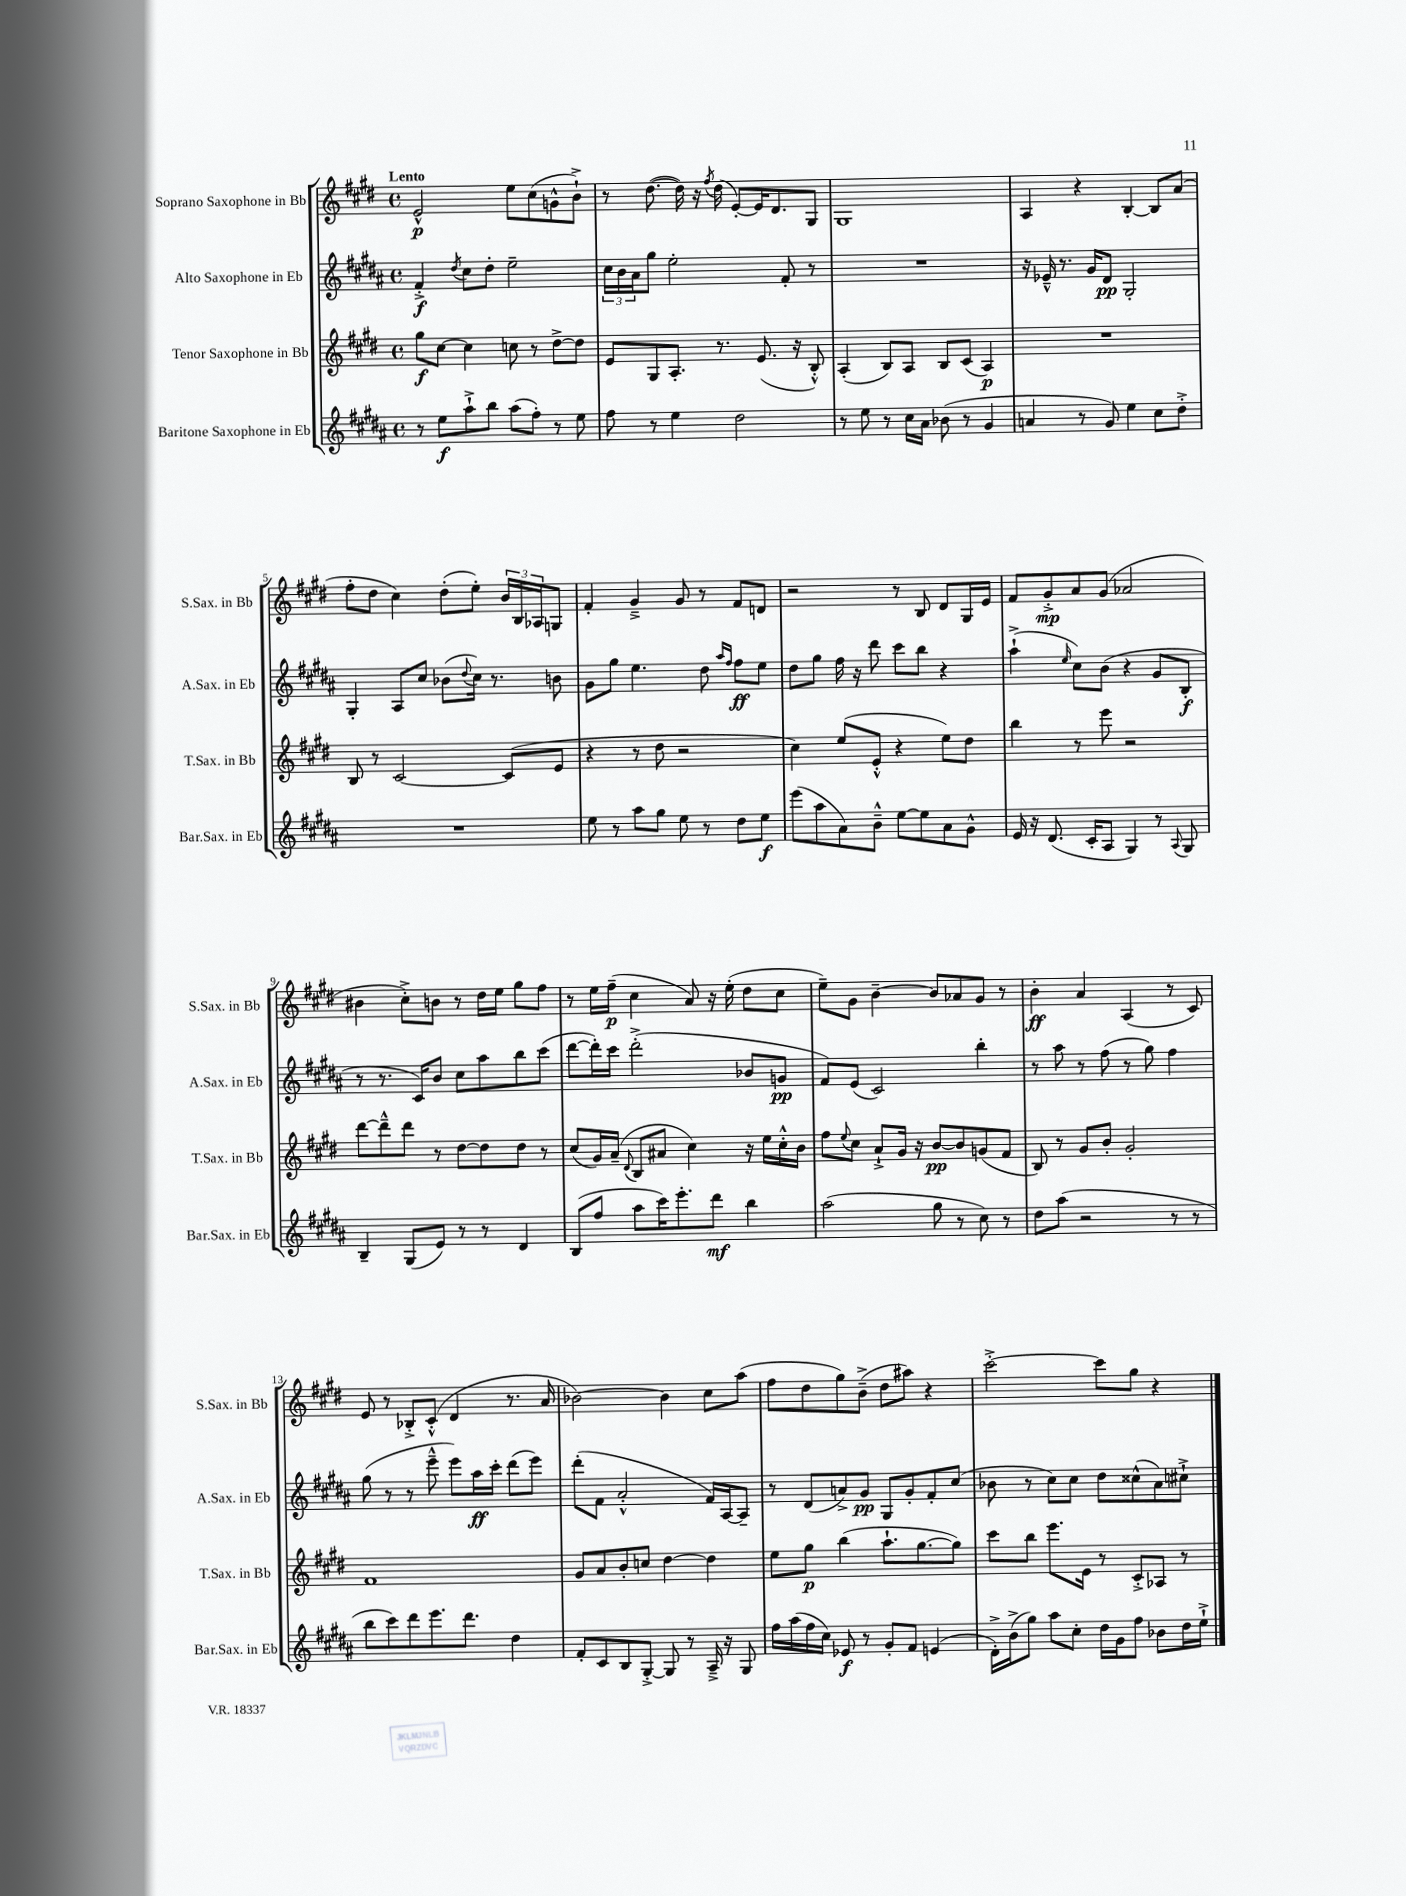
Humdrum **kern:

**kern	**kern	**kern	**kern
*staff4	*staff3	*staff2	*staff1
*clefG2	*clefG2	*clefG2	*clefG2
*k[f#c#g#d#a#]	*k[f#c#g#d#]	*k[f#c#g#d#a#]	*k[f#c#g#d#]
*M4/4	*M4/4	*M4/4	*M4/4
*met(c)	*met(c)	*met(c)	*met(c)
8r	8gg#	4f#'^	2e^^
8ee	[8cc#	.	.
.	.	8qdd#	.
8aa#`^	4cc#]	8cc#	.
8bb	.	8dd#'	.
(8aa#	8cc	2ee~	8ee
8ff#')	8r	.	(8cc#
8r	[8dd#^	.	8g^^
8ee	8dd#]	.	8b`^)
=	=	=	=
8ff#	8e	24cc#	8r
.	.	24b	.
.	.	24a#	.
8r	8G#	8gg#	([8.dd#
4ee	8.A'	2ee'	.
.	.	.	16dd#])
.	.	.	16r
.	.	.	8qff#
.	8.r	.	(16dd#
2dd#	.	.	[8e')
.	(8.e	.	16e]
.	.	.	8.d#
.	.	8f#'	.
.	16r	.	.
.	8B'^^)	8r	8G#
=	=	=	=
8r	(4A'	1r	1G#
8ee	.	.	.
8r	8B)	.	.
16cc#	8A	.	.
16a#	.	.	.
(8b-	8B	.	.
8r	(8c#	.	.
4g#	4A)	.	.
=	=	=	=
4a	1r	16r	4A
.	.	16e-~^^	.
.	.	8.r	.
8r	.	.	4r
.	.	16g#	.
8g#)	.	8d#	.
4ee	.	2G#'	[4B'
8cc#	.	.	8B]
8dd#'^	.	.	(8a
=	=	=	=
1r	8B	4G#'	8ff#'
.	8r	.	8dd#
.	[2c#	8A#	4cc#)
.	.	8cc#	.
.	.	(8b-	(8dd#'
.	.	8qqdd#	.
.	.	16cc#)	8ee')
.	.	8.r	.
.	(8c#]	.	24b
.	.	.	24B
.	.	.	24A-
.	8e	8b	8G
=	=	=	=
8ee	4r	8g#	4f#'
8r	.	8gg#	.
8aa#	8r	4.ee	4g#~^
8gg#	8dd#	.	.
8ee	2r	.	8g#
8r	.	8dd#	8r
.	.	16qqaa#	.
.	.	16qqff#	.
8dd#	.	8ff#	8f#
8ee	.	8ee	8d
=	=	=	=
(8eee	4cc#)	8dd#	2r
8aa#	.	8gg#	.
8a#)	(8ee	16ff#	.
.	.	16r	.
8b~^^	8e'^^	8ddd#	.
[8ee	4r	8ccc#	8r
8ee]	.	8bb	8B
8a#	8ee)	4r	8d#
8g#^^	8dd#	.	16G#
.	.	.	16e
=	=	=	=
16e	4bb	(4aa#`^	8f#
16r	.	.	.
(8.d#	.	.	8g#'^
.	.	16qqee	.
.	8r	8cc#)	8a
16c#'	.	.	.
8A#	8eee	(8b	(8g#
4G#)	2r	4r	2a-
8r	.	8g#	.
8qqA#	.	.	.
8G#	.	8B'	.
=	=	=	=
4B~	[8ddd#	8r	4b#
.	8ddd#~^^]	8.r	.
(8G#	8ddd#	.	8cc#'^)
.	.	16c#)	.
8e)	8r	8b	8b
8r	[8dd#	8cc#	8r
8r	8dd#]	8aa#	16dd#
.	.	.	16ee
4d#	8dd#	8bb	8gg#
.	8r	(8ccc#	8ff#
=	=	=	=
(8B	(8cc#	[8ddd#	8r
8ff#	16g#)	16ddd#'])	16ee
.	(16a~	16ccc#	(16ff#~
.	8qqd#	.	.
8aa#	8B	(2ddd#'^	4cc#
16ccc#)	8a#	.	.
8.eee'	.	.	.
.	4cc#)	.	8a)
8ddd#	.	.	16r
.	.	.	(16ee'
4bb	16r	8b-	8dd#
.	16ee	.	.
.	16cc#'^^	8g	8cc#
.	16b	.	.
=	=	=	=
(2aa#	8ff#	8f#)	8ee~)
.	8qqee	.	.
.	8cc#	(8e	8g#
.	8a`^	2c#)	[4b~
.	16g#	.	.
.	16r	.	.
8gg#	[8b	.	8b]
8r	8b]	.	8a-
8cc#)	(8g	4bb'	8g#
8r	8f#	.	8r
=	=	=	=
8dd#	8B)	8r	4b'
(8aa#	8r	8aa#	.
2r	8g#	8r	4a
.	8b'	(8ff#	.
.	2g#'	8r	(4A
.	.	8gg#)	.
8r	.	4ff#	8r
8r	.	.	8c#)
=	=	=	=
8bb	1f#	(8gg#	8e
8ccc#)	.	8r	8r
8ddd#	.	8r	8B-'^
8.eee	.	8eee~^^	(8c#'^^
.	.	8eee)	4d#
8.ddd#	.	.	.
.	.	16aa#	.
.	.	16ccc#'	.
4dd#	.	(8ddd#	8.r
.	.	8eee)	.
.	.	.	16a
=	=	=	=
8f#'	8g#	(8ddd#'	[2b-)
8c#	8a	8f#	.
8B	8b'	2a#'^^	.
[8G#'^	8cc	.	.
8G#]	[4dd#	.	4b-]
8r	.	.	.
16A#~^	4dd#]	16f#)	8cc#
16r	.	[16A#	.
8G#	.	8A#~]	(8aa
=	=	=	=
16ff#	8ee	8r	8ff#
(16aa#	.	.	.
16ff#	8gg#	(8d#	8dd#
16cc#)	.	.	.
8e-	(4bb	8a^)	8gg#)
8r	.	8g#	(8b~^
8g#'	8.aa`	8G#	8dd#
8f#	.	8g#'	8aa#)
.	[8.gg#	.	.
(4e	.	8f#'	4r
.	8gg#])	(8cc#	.
=	=	=	=
16d#'^)	8ccc#	8b-	[2ccc#'^
(16b^	.	.	.
8gg#)	8bb	8r	.
8aa#	8.eee	8cc#)	.
8cc#'	.	8cc#	.
.	16e	.	.
16dd#	8r	8dd#	8ccc#]
16g#	.	.	.
8ff#	8c#'^	(8cc##^^	8gg#
8b-	8A-	8a#)	4r
16dd#	8r	8cc#`^	.
16ee`^	.	.	.
==	==	==	==
*-	*-	*-	*-
